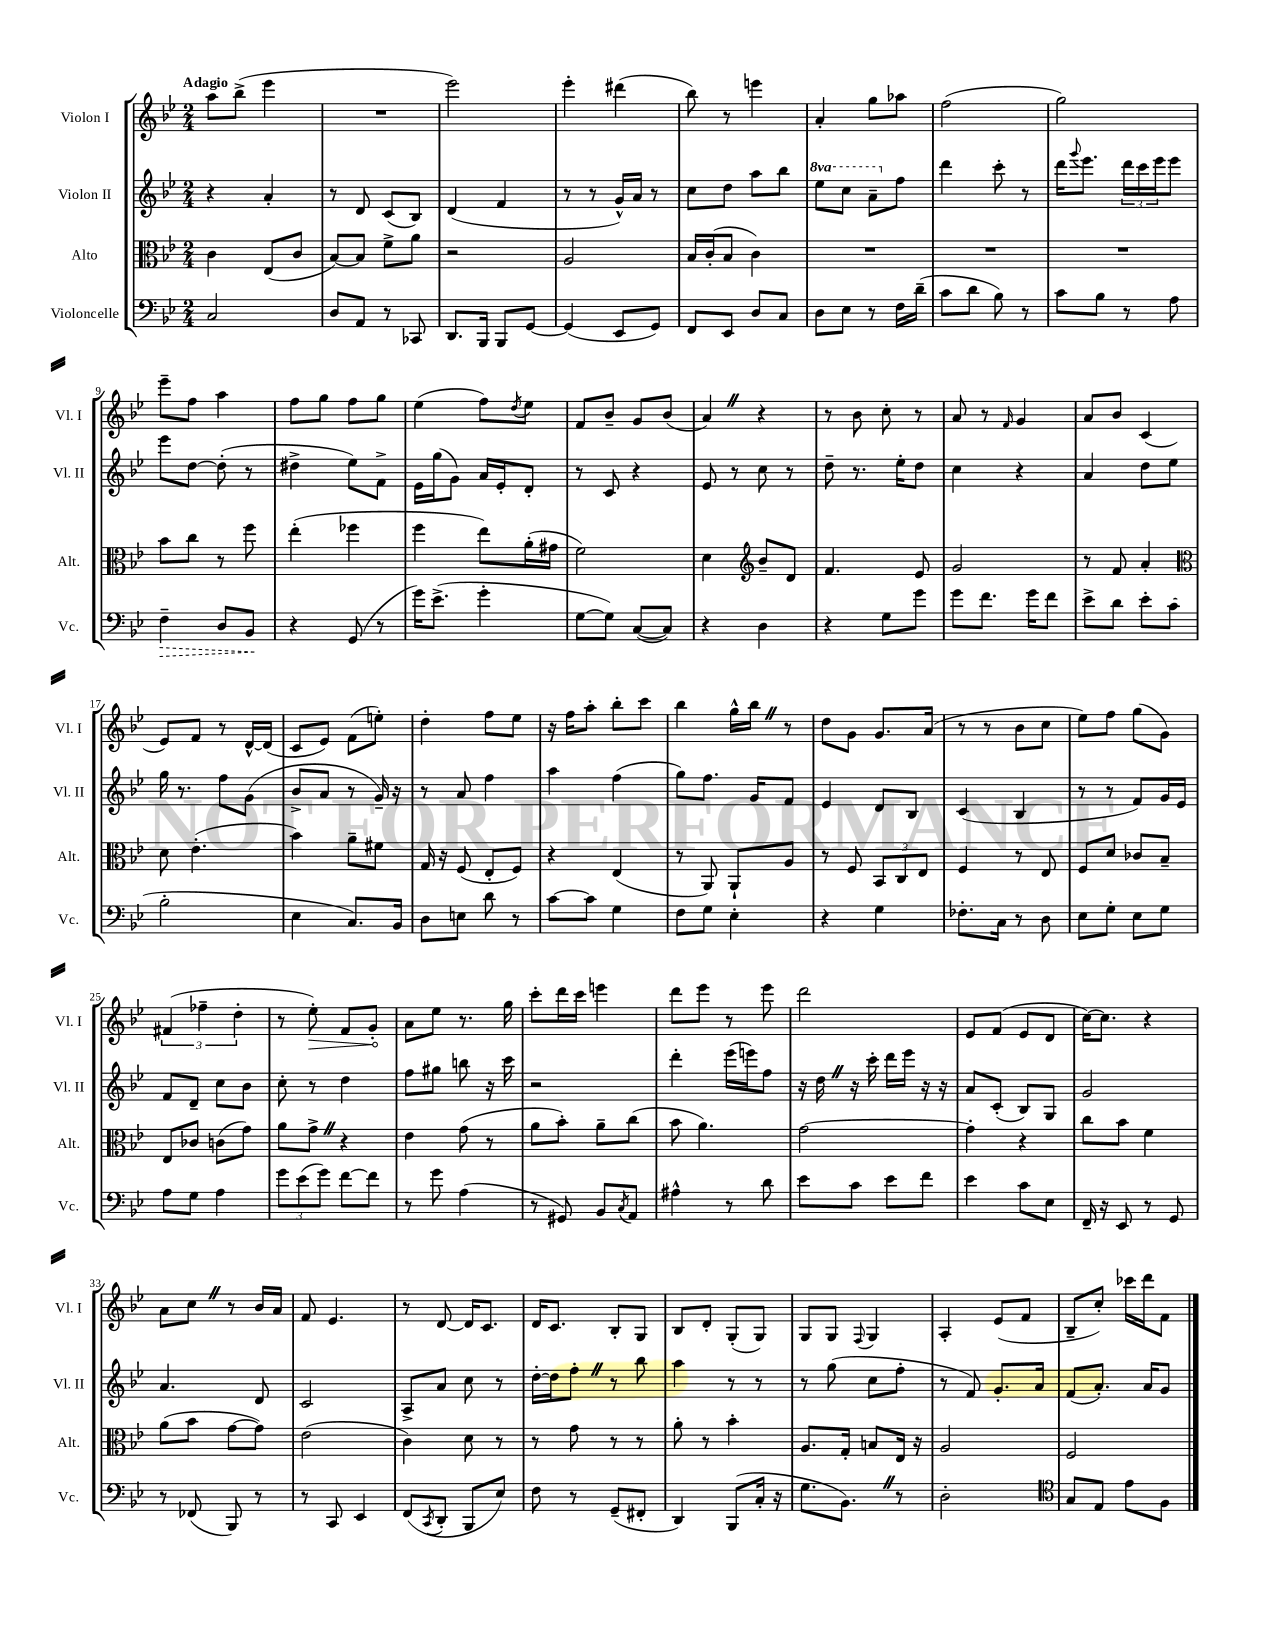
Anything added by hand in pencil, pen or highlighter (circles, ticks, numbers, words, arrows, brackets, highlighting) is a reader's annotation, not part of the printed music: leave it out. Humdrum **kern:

**kern	**dynam	**kern	**kern	**kern	**dynam
*part4	*part4	*part3	*part2	*part1	*part1
*staff4	*staff4	*staff3	*staff2	*staff1	*staff1
*I"Violoncelle	*	*I"Alto	*I"Violon II	*I"Violon I	*
*I'Vc.	*	*I'Alt.	*I'Vl. II	*I'Vl. I	*
*clefF4	*	*clefC3	*clefG2	*clefG2	*
*k[b-e-]	*	*k[b-e-]	*k[b-e-]	*k[b-e-]	*
*M2/4	*	*M2/4	*M2/4	*M2/4	*
=1	=1	=1	=1	=1	=1
!	!	!	!	!LO:TX:a:B:t=Adagio	!
2C/	.	4c\	4r	8aa\L	.
.	.	.	.	(8bb-^\J	.
.	.	(8E-/L	4a'/	4eee-\	.
.	.	8c/J	.	.	.
=2	=2	=2	=2	=2	=2
8D/L	.	[8B-/L)	8r	2r	.
8AA/J	.	8B-/J]	8d/	.	.
8r	.	8f^\L	(8c/L	.	.
8CC-X/	.	8a\J	8B-/J)	.	.
=3	=3	=3	=3	=3	=3
8.DD/L	.	2r	(4d/	2eee-\)	.
16BBB-/Jk	.	.	.	.	.
8BBB-/L	.	.	4f/	.	.
[8GG/J	.	.	.	.	.
=4	=4	=4	=4	=4	=4
(4GG/]	.	2A/	8r	4eee-'\	.
.	.	.	8r	.	.
8EE-/L	.	.	16g^^/LL)	(4ddd#X\	.
.	.	.	16a/JJ	.	.
8GG/J)	.	.	8r	.	.
=5	=5	=5	=5	=5	=5
8FF/L	.	16B-/LL	8cc\L	8bb-\)	.
.	.	(16c'/J	.	.	.
8EE-/J	.	8B-/J	8dd\J	8r	.
8D/L	.	4c\)	8aa\L	4eeen\	.
8C/J	.	.	8bb-\J	.	.
=6	=6	=6	=6	=6	=6
*	*	*	*8va	*	*
8D\L	.	2r	8eee-\L	4a'/	.
8E-\J	.	.	8ccc\J	.	.
8r	.	.	8aa~\L	8gg\L	.
*	*	*	*X8va	*	*
16F\LL	.	.	8ff\J	8aa-X\J	.
(16d~\JJ	.	.	.	.	.
=7	=7	=7	=7	=7	=7
8c\L	.	2r	4ddd\	(2ff\	.
8d\J	.	.	.	.	.
8B-\)	.	.	8ccc'\	.	.
8r	.	.	8r	.	.
=8	=8	=8	=8	=8	=8
8c\L	.	2r	16ddd\KL	2gg\)	.
.	.	.	8qqggg/	.	.
.	.	.	8.eee-\J	.	.
8B-\J	.	.	.	.	.
8r	.	.	24ddd\LL	.	.
.	.	.	24ccc\	.	.
.	.	.	24eee-\J	.	.
8A\	.	.	8eee-\J	.	.
!!LO:LB:g=z
=9	=9	=9	=9	=9	=9
!	!LO:HP:b	!	!	!	!
4F~\	>	8b-\L	8eee-\L	8eee-~\L	.
.	.	8cc\J	[8dd\J	8ff\J	.
8D/L	.	8r	(8dd'\]	4aa\	.
8BB-/J	.	8ff\	8r	.	.
.	]	.	.	.	.
=10	=10	=10	=10	=10	=10
4r	.	(4ee-'\	4dd#X^\	8ff\L	.
.	.	.	.	8gg\J	.
(8GG/	.	4ff-X\	8ee-\L)	8ff\L	.
8r	.	.	8f^\J	8gg\J	.
=11	=11	=11	=11	=11	=11
16g\KL)	.	4ff\	16e-\LL	(4ee-\	.
(8.e-^\J	.	.	(16gg\J	.	.
.	.	.	8g\J)	.	.
4g'\	.	8ee-\L)	16a/LL	8ff\L)	.
.	.	.	16e-'/J	.	.
.	.	.	.	8qdd/	.
.	.	(16a'\L	8d'/J	8ee-\J	.
.	.	16g#X\JJ	.	.	.
=12	=12	=12	=12	=12	=12
[8G\L	.	2f\)	8r	8f/L	.
8G\J])	.	.	8c/	8b-~/J	.
([8C/L	.	.	4r	8g/L	.
8C/J])	.	.	.	(8b-/J	.
=13	=13	=13	=13	=13	=13
4r	.	4d\	8e-/	4aZ/)	.
.	.	.	8r	.	.
*	*	*clefG2	*	*	*
4D\	.	8b-~/L	8cc\	4r	.
.	.	8d/J	8r	.	.
=14	=14	=14	=14	=14	=14
4r	.	4.f/	8dd~\	8r	.
.	.	.	8.r	8b-\	.
8G\L	.	.	.	8cc'\	.
.	.	.	16ee-'\KL	.	.
8g\J	.	8e-/	8dd\J	8r	.
=15	=15	=15	=15	=15	=15
8g\L	.	2g/	4cc\	8a/	.
8.f\J	.	.	.	8r	.
.	.	.	.	16qqf/	.
.	.	.	4r	4g/	.
16g\KL	.	.	.	.	.
8f\J	.	.	.	.	.
=16	=16	=16	=16	=16	=16
8e-^\L	.	8r	4a/	8a/L	.
8d\J	.	8f/	.	8b-/J	.
8e-'\L	.	4a'/	8dd\L	(4c/	.
(8c\J	.	.	8ee-\J	.	.
!!LO:LB:g=z
=17	=17	=17	=17	=17	=17
*	*	*clefC3	*	*	*
2B-'\	.	8d\	16gg\	8e-/L)	.
.	.	.	8.r	.	.
.	.	(4.e-'\	.	8f/J	.
.	.	.	8ff\L	8r	.
.	.	.	(8g\J	[16d^^/LL	.
.	.	.	.	(16d/JJ]	.
=18	=18	=18	=18	=18	=18
4E-\	.	4b-\)	8b-^/L	8c/L	.
.	.	.	8a/J	8e-/J)	.
8.C/L)	.	8a~\L	8r	(8f\L	.
.	.	8f#X\J	16g~/)	8een'\J)	.
16BB-/Jk	.	.	16r	.	.
=19	=19	=19	=19	=19	=19
8D\L	.	16G/	8r	4dd'\	.
.	.	16r	.	.	.
8En\J	.	(8F/	8a/	.	.
8d\	.	8E-'/L	4ff\	8ff\L	.
8r	.	8F/J)	.	8ee-\J	.
=20	=20	=20	=20	=20	=20
[8c\L	.	4r	4aa\	16r	.
.	.	.	.	16ff\KL	.
8c\J]	.	.	.	8aa'\J	.
4G\	.	(4E-/	(4ff\	8bb-'\L	.
.	.	.	.	8ccc\J	.
=21	=21	=21	=21	=21	=21
8F\L	.	8r	8gg\L)	4bb-\	.
8G\J	.	8AA/)	8.ff\J	.	.
4E-'\	.	8AA`/L	.	16gg^^\LL	.
.	.	.	16g/KL	16bb-Z\JJ	.
.	.	8A/J	8f/J	8r	.
=22	=22	=22	=22	=22	=22
4r	.	8r	4e-/	8dd\L	.
.	.	8F/	.	8g\J	.
4G\	.	12BB-/L	8d/L	8.g/L	.
.	.	12C/	.	.	.
.	.	.	8B-/J	.	.
.	.	12E-/J	.	.	.
.	.	.	.	(16a/Jk	.
=23	=23	=23	=23	=23	=23
8.F-X'\L	.	4F/	(4c/	8r	.
.	.	.	.	8r	.
16C\Jk	.	.	.	.	.
8r	.	8r	4B-/	8b-\L	.
8D\	.	8E-/	.	8cc\J	.
=24	=24	=24	=24	=24	=24
8E-\L	.	8F/L	8r	8ee-\L)	.
8G'\J	.	8d/J	8r	8ff\J	.
8E-\L	.	8c-X/L	8f/L)	(8gg\L	.
8G\J	.	8B-~/J	16g/L	8g\J)	.
.	.	.	16e-/JJ	.	.
!!LO:LB:g=z
=25	=25	=25	=25	=25	=25
8A\L	.	8E-/L	8f/L	(6f#X/	.
8G\J	.	8c-X/J	8d~/J	.	.
.	.	.	.	6ff-X~\	.
4A\	.	(8cn\L	8cc\L	.	.
.	.	.	.	6dd'\	.
.	.	8g\J)	8b-\J	.	.
=26	=26	=26	=26	=26	=26
12g\L	.	8a\L	8cc'\	8r	.
(12e-\	.	.	.	.	.
!	!	!	!	!	!LO:HP:b
.	.	8g^Z\J	8r	8ee-'\)	>
12g\J)	.	.	.	.	.
[8f\L	.	4r	4dd\	8f/L	.
8f\J]	.	.	.	8g'/J	.
.	.	.	.	.	]
=27	=27	=27	=27	=27	=27
8r	.	4e-\	8ff\L	8a\L	.
8g\	.	.	8gg#X\J	8ee-\J	.
(4A\	.	(8g\	8bbn\	8.r	.
.	.	8r	16r	.	.
.	.	.	16ccc\	16gg\	.
=28	=28	=28	=28	=28	=28
8r	.	8a\L	2r	8ccc'\L	.
8GG#X/)	.	8b-'\J)	.	16ddd\L	.
.	.	.	.	16ccc\JJ	.
8BB-/L	.	8a~\L	.	4eeen\	.
8qC/	.	.	.	.	.
8AA/J	.	(8cc\J	.	.	.
=29	=29	=29	=29	=29	=29
4A#X^^\	.	8b-\	4ddd'\	8ddd\L	.
.	.	4.a\)	.	8eee-\J	.
8r	.	.	(16eee-\LL	8r	.
.	.	.	16eeen\J)	.	.
8d\	.	.	8ff\J	8eee-\	.
=30	=30	=30	=30	=30	=30
8e-\L	.	[2g\	16r	2ddd\	.
.	.	.	16ddZ\	.	.
8c\J	.	.	16r	.	.
.	.	.	16ccc'\	.	.
8e-\L	.	.	16ddd\LL	.	.
.	.	.	16eee-\JJ	.	.
8f\J	.	.	16r	.	.
.	.	.	16r	.	.
=31	=31	=31	=31	=31	=31
4e-\	.	4g'\]	8a/L	8e-/L	.
.	.	.	(8c'/J	(8f/J	.
8c\L	.	4r	8B-/L)	8e-/L	.
8E-\J	.	.	8G/J	8d/J	.
=32	=32	=32	=32	=32	=32
16FF~/	.	8cc\L	2g/	[16cc\KL)	.
16r	.	.	.	8.cc\J]	.
8EE-/	.	8b-\J	.	.	.
8r	.	4f\	.	4r	.
8GG/	.	.	.	.	.
!!LO:LB:g=z
=33	=33	=33	=33	=33	=33
8r	.	(8a\L	4.a/	8a\L	.
(8FF-X/	.	8b-\J	.	8ccZ\J	.
8BBB-/)	.	[8g\L	.	8r	.
8r	.	8g\J])	8d/	16b-/LL	.
.	.	.	.	16a/JJ	.
=34	=34	=34	=34	=34	=34
8r	.	(2e-\	2c/	8f/	.
8CC/	.	.	.	4.e-/	.
4EE-/	.	.	.	.	.
=35	=35	=35	=35	=35	=35
(8FF/L	.	4c\)	8A^/L	8r	.
8qCC/	.	.	.	.	.
8DD'/J	.	.	8a/J	[8d/	.
8BBB-/L	.	8d\	8cc\	16d/KL]	.
.	.	.	.	8.c/J	.
8E-/J)	.	8r	8r	.	.
=36	=36	=36	=36	=36	=36
8F\	.	8r	[16dd'\LL	16d/KL	.
.	.	.	16dd\J]	8.c/J	.
8r	.	8g\	8ff'Z\J	.	.
(8GG~/L	.	8r	8r	8B-'/L	.
8FF#X'/J	.	8r	8bb-\	8G/J	.
=37	=37	=37	=37	=37	=37
4DD/)	.	8a'\	4aa\	8B-/L	.
.	.	8r	.	8d'/J	.
(8BBB-/L	.	4b-'\	8r	(8G'/L	.
16C'/Jk	.	.	8r	8G/J)	.
16r	.	.	.	.	.
=38	=38	=38	=38	=38	=38
8.G\L	.	8.A/L	8r	8G/L	.
.	.	.	(8gg\	8G/J	.
8.BB-Z\J)	.	16G'/Jk	.	.	.
.	.	.	.	8qqF/	.
.	.	8Bn/L	8cc\L	4G/	.
8r	.	16E-/Jk	8ff'\J	.	.
.	.	16r	.	.	.
=39	=39	=39	=39	=39	=39
2D'\	.	2A/	8r	4A'/	.
.	.	.	8f/)	.	.
.	.	.	8.g'/L	(8e-/L	.
.	.	.	.	8f/J	.
.	.	.	16a/Jk	.	.
=40	=40	=40	=40	=40	=40
*clefC4	*	*	*	*	*
8G/L	.	2F/	(8f/L	8B-~/L	.
8E-/J	.	.	8.a'/J)	8cc'/J)	.
8e-\L	.	.	.	16ccc-X\LL	.
.	.	.	16a/KL	16ddd\J	.
8F\J	.	.	8g/J	8f\J	.
==	==	==	==	==	==
*-	*-	*-	*-	*-	*-
